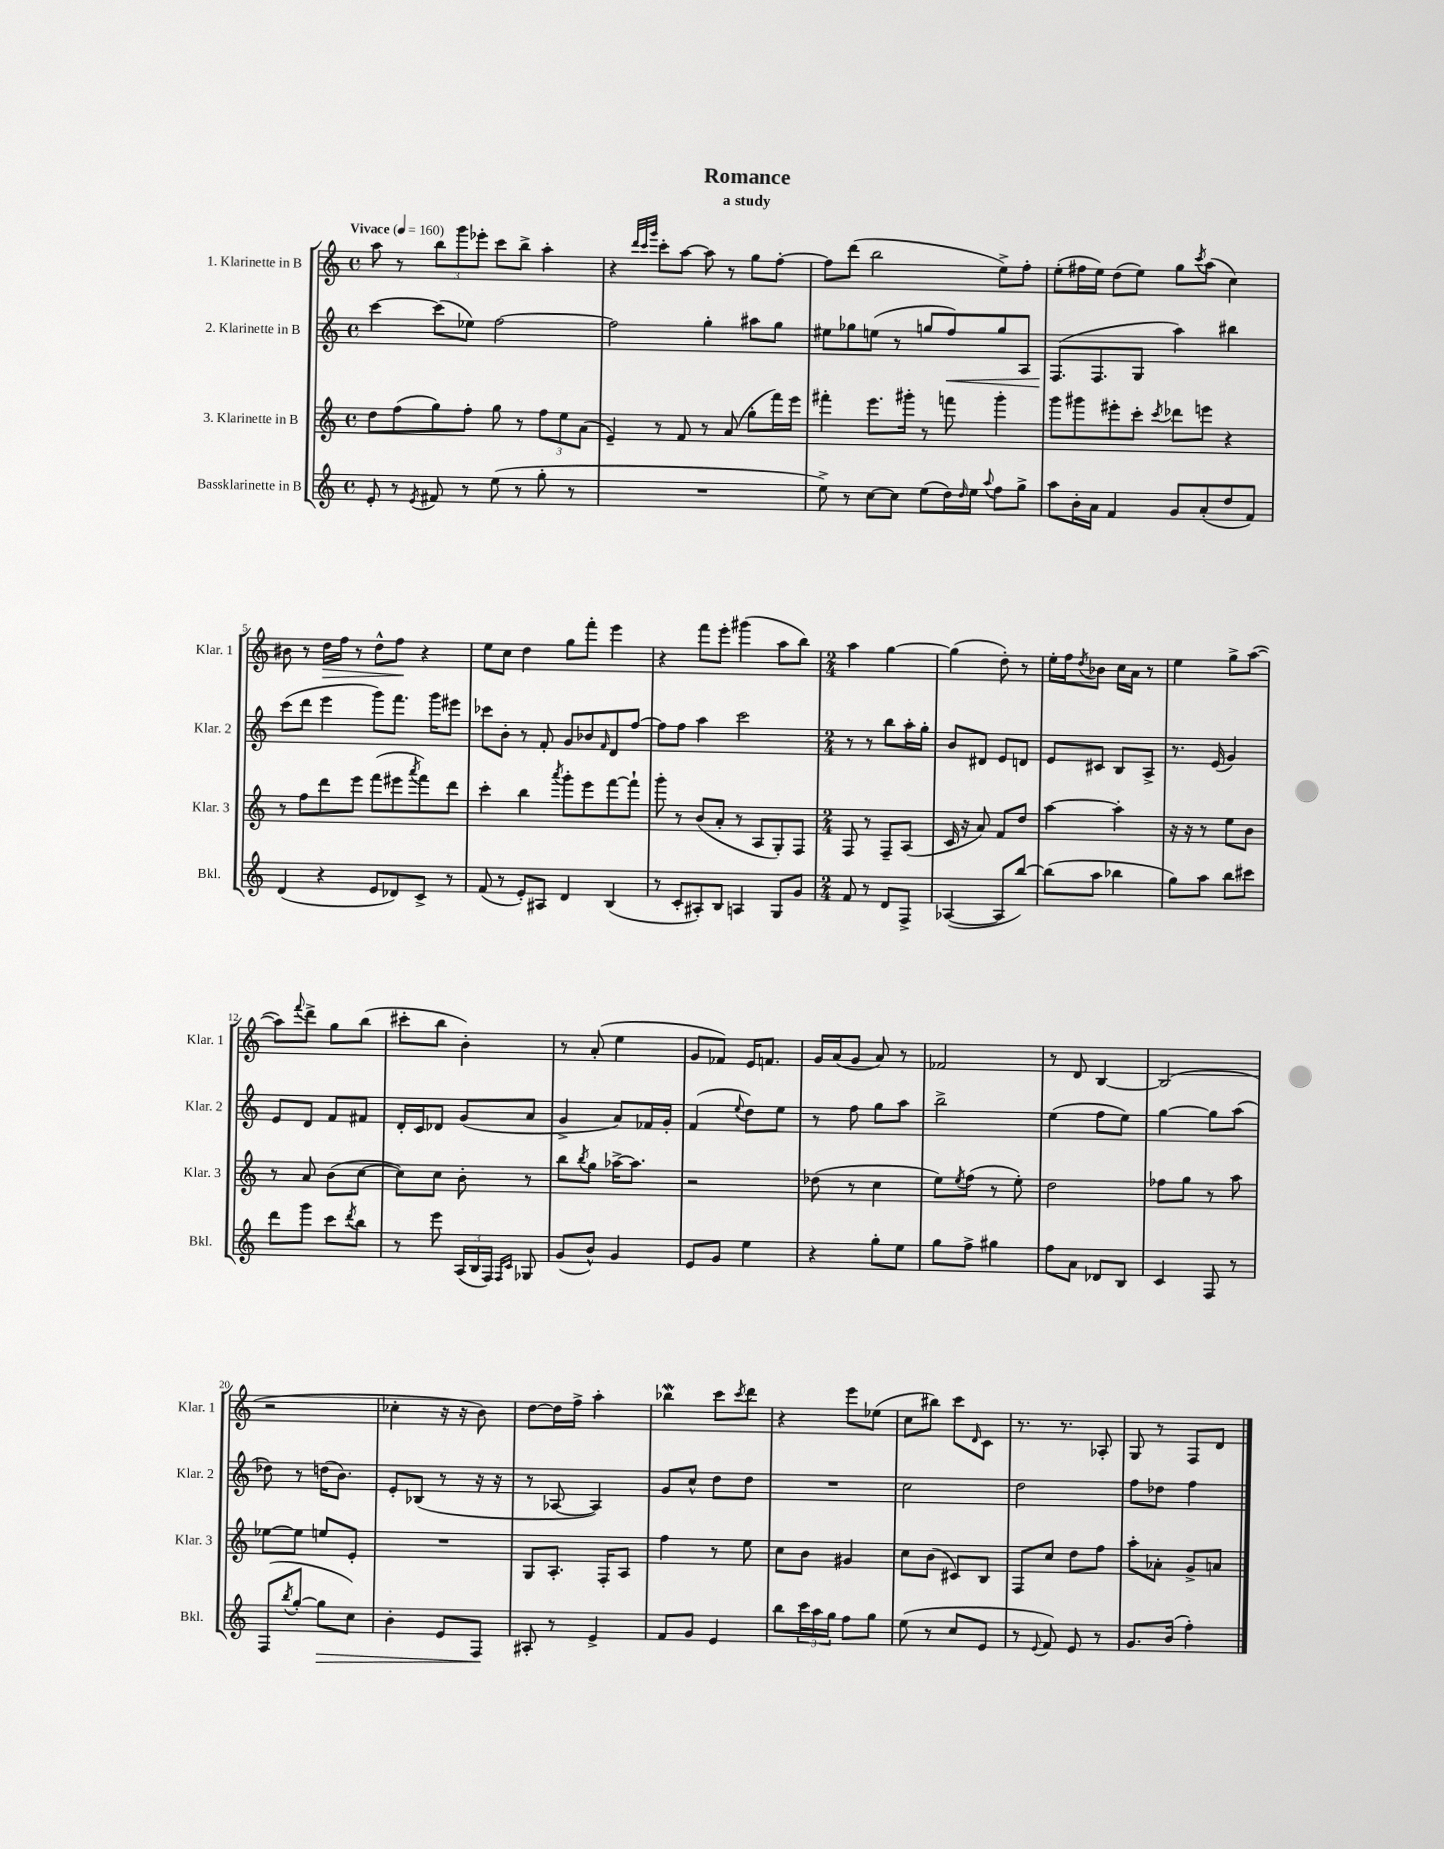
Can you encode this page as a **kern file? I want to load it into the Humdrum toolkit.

**kern	**kern	**kern	**kern
*staff4	*staff3	*staff2	*staff1
*clefG2	*clefG2	*clefG2	*clefG2
*k[]	*k[]	*k[]	*k[]
*M4/4	*M4/4	*M4/4	*M4/4
*met(c)	*met(c)	*met(c)	*met(c)
*MM160	*MM160	*MM160	*MM160
8e'	8dd	[4ccc	8aa
8r	(8ff	.	8r
8qe	.	.	.
8f#	8gg)	(8ccc]	12bb
.	.	.	12ggg
8r	8ff'	8ee-)	.
.	.	.	12eee-'
(8ee	8gg	[2ff	8ccc
8r	8r	.	8bb^
8gg'	12ff	.	4aa'
.	12ee	.	.
8r	.	.	.
.	(12a	.	.
=	=	=	=
1r	4e~)	2ff]	4r
.	.	.	32qqddd
.	.	.	32qqccc
.	.	.	32qqggg
.	8r	.	8ccc'
.	8f	.	[8aa
.	8r	4gg'	8aa]
.	(8a	.	8r
.	8gg'	8aa#	8gg
.	16fff)	8gg	[8ff'
.	16eee	.	.
=	=	=	=
8ee^)	4fff#'	8ee#	8ff]
8r	.	8gg-	(8ddd
[8cc	8.eee	(8ee	2bb
8cc]	.	8r	.
.	16ggg#'	.	.
(8ee	8r	8gg	.
16dd)	8fff	8ff)	.
16qqdd	.	.	.
16ee	.	.	.
8qqaa	.	.	.
8ff	4ggg#'	8gg	8ee^)
8gg^	.	8A	8ff'
=	=	=	=
8aa	8ggg	(8.F	(8ee'
16b'	8ggg#	.	16ff#
16a	.	8.F	16ee)
4f	8eee#'	.	(8dd
.	8ccc'	8G	8ee)
.	8qccc	.	.
8g	8ddd-	4aa)	8gg
.	.	.	8qccc
(8a'	8eee	.	(8aa
8dd	4r	4bb#	4cc)
8f)	.	.	.
=	=	=	=
(4d	8r	(8ccc	8b#
.	8ff	8ddd	8r
4r	8ddd	4eee	16dd
.	.	.	16ff
.	8eee	.	8r
8e	(8fff	8ggg)	8dd^^
8d-)	8eee#	8.fff	8ff
.	8qaaa	.	.
8c^	8fff)	.	4r
.	.	16ggg	.
8r	8ddd	8eee#	.
=	=	=	=
(8f	4ccc'	8ccc-	8ee
8r	.	8b'	8cc
8e')	4bb	8r	4dd
8A#	.	8f'	.
.	8qaaa	.	.
4d	8ggg'	8g	8gg
.	8eee	8b-	8fff'
.	.	16qqf	.
(4B	[8fff	8d	4eee
.	8fff`]	[8ff	.
=	=	=	=
8r	8ggg'	8ff]	4r
8c'	8r	8ff	.
8A#')	(8b	4aa	8fff
8B	8a'	.	8eee'
4A	8r	2ccc	(4ggg#
.	8A	.	.
8G	8G')	.	8aa
8g	8F	.	8bb)
=	=	=	=
*M2/4	*M2/4	*M2/4	*M2/4
8f	8F	8r	4aa
8r	8r	8r	.
8d	8F~	8bb	[4gg
8F^	(8A	16aa'	.
.	.	16gg'	.
=	=	=	=
([4A-	16c	8b	(4gg]
.	16r	.	.
.	8a)	8d#	.
8A-]	8f	8e	8dd')
[8bb)	8dd	8d	8r
=	=	=	=
(8bb]	[4aa	8e	16ee'
.	.	.	16ff
.	.	.	8qdd
8aa	.	8c#	8b-
4bb-	4aa']	8B	16cc
.	.	.	16a
.	.	8A^	8r
=	=	=	=
8gg)	16r	8.r	4ee
.	16r	.	.
8aa	8r	.	.
.	.	(16e	.
8bb	8ee	4g)	8gg^
8ccc#	8b	.	([8aa
=	=	=	=
8ddd	8r	8e	8aa])
.	.	.	8qqfff
8ggg	8a	8d	8ddd^
8ccc	(8b	8f	8gg
8qddd	.	.	.
8bb	[8cc	8f#	(8bb
=	=	=	=
8r	8cc])	16d'	8ccc#'
.	.	16c	.
8eee	8cc	8d-	8bb
(24A	8b'	(8g	4b')
24B	.	.	.
24F)	.	.	.
16qqF	.	.	.
16qqc	.	.	.
8G-	8r	8a	.
=	=	=	=
(8g	8bb	4g^	8r
.	8qbb	.	.
8b^^)	8gg	.	(8a'
4g	[16aa-^	8a)	4ee
.	8.aa-]	.	.
.	.	16f-	.
.	.	16g'	.
=	=	=	=
8e	2r	(4f	8g
8g	.	.	8f-)
.	.	8qqee	.
4ee	.	8dd)	16e
.	.	.	8.f
.	.	8ee	.
=	=	=	=
4r	(8dd-	8r	16g
.	.	.	(16a
.	8r	8ff	8g
8gg'	4cc	8gg	8a)
8ee	.	8aa	8r
=	=	=	=
8gg	8ee)	2bb^	2f-
.	8qee	.	.
8ff^	(8ff	.	.
4gg#	8r	.	.
.	8ee')	.	.
=	=	=	=
8ff	2dd	(4ee	8r
8a	.	.	8d
8d-	.	8ff	[4B
8B	.	8ee)	.
=	=	=	=
4c	8ff-	[4gg	(2B]
.	8gg	.	.
8F	8r	8gg]	.
8r	8aa	(8aa	.
=	=	=	=
(8F	[8ee-	8dd-)	2r
8qbb	.	.	.
[8gg'	8ee-]	8r	.
8gg]	8ee	(16dd	.
.	.	8.b)	.
8cc)	8e'	.	.
=	=	=	=
4b'	2r	8e'	4cc-'
.	.	(8B-	.
8e	.	8r	16r
.	.	.	16r
8F	.	16r	8b)
.	.	16r	.
=	=	=	=
8A#'	8G	8r	[8dd
8r	8.A'	[8A-	16dd]
.	.	.	16ff^
4e^	.	4A-])	4aa'
.	16F'	.	.
.	8A	.	.
=	=	=	=
8f	4ff	8g	4bb-
8g	.	8cc^^	.
4e	8r	8dd	8ccc
.	.	.	8qccc
.	8ee	8dd	8ddd
=	=	=	=
8bb	8cc	2r	4r
24ccc	8b	.	.
24aa	.	.	.
24gg	.	.	.
8ff	4g#	.	8eee
8gg	.	.	(8ee-
=	=	=	=
(8ee	8cc	2cc	8cc
8r	(8b	.	8bb#)
8cc	8c#)	.	8ccc
.	.	.	16qqd
8e	8B	.	8c
=	=	=	=
8r	8F	2dd	8.r
8qqe	.	.	.
8f)	8cc	.	.
.	.	.	8.r
8e	8dd	.	.
8r	8ff	.	8A-'
=	=	=	=
8.g	8aa'	8ff	8G
.	8a-'	8dd-	8r
(16b	.	.	.
4ff')	8g^	4ff	8F
.	8a	.	8d
==	==	==	==
*-	*-	*-	*-
